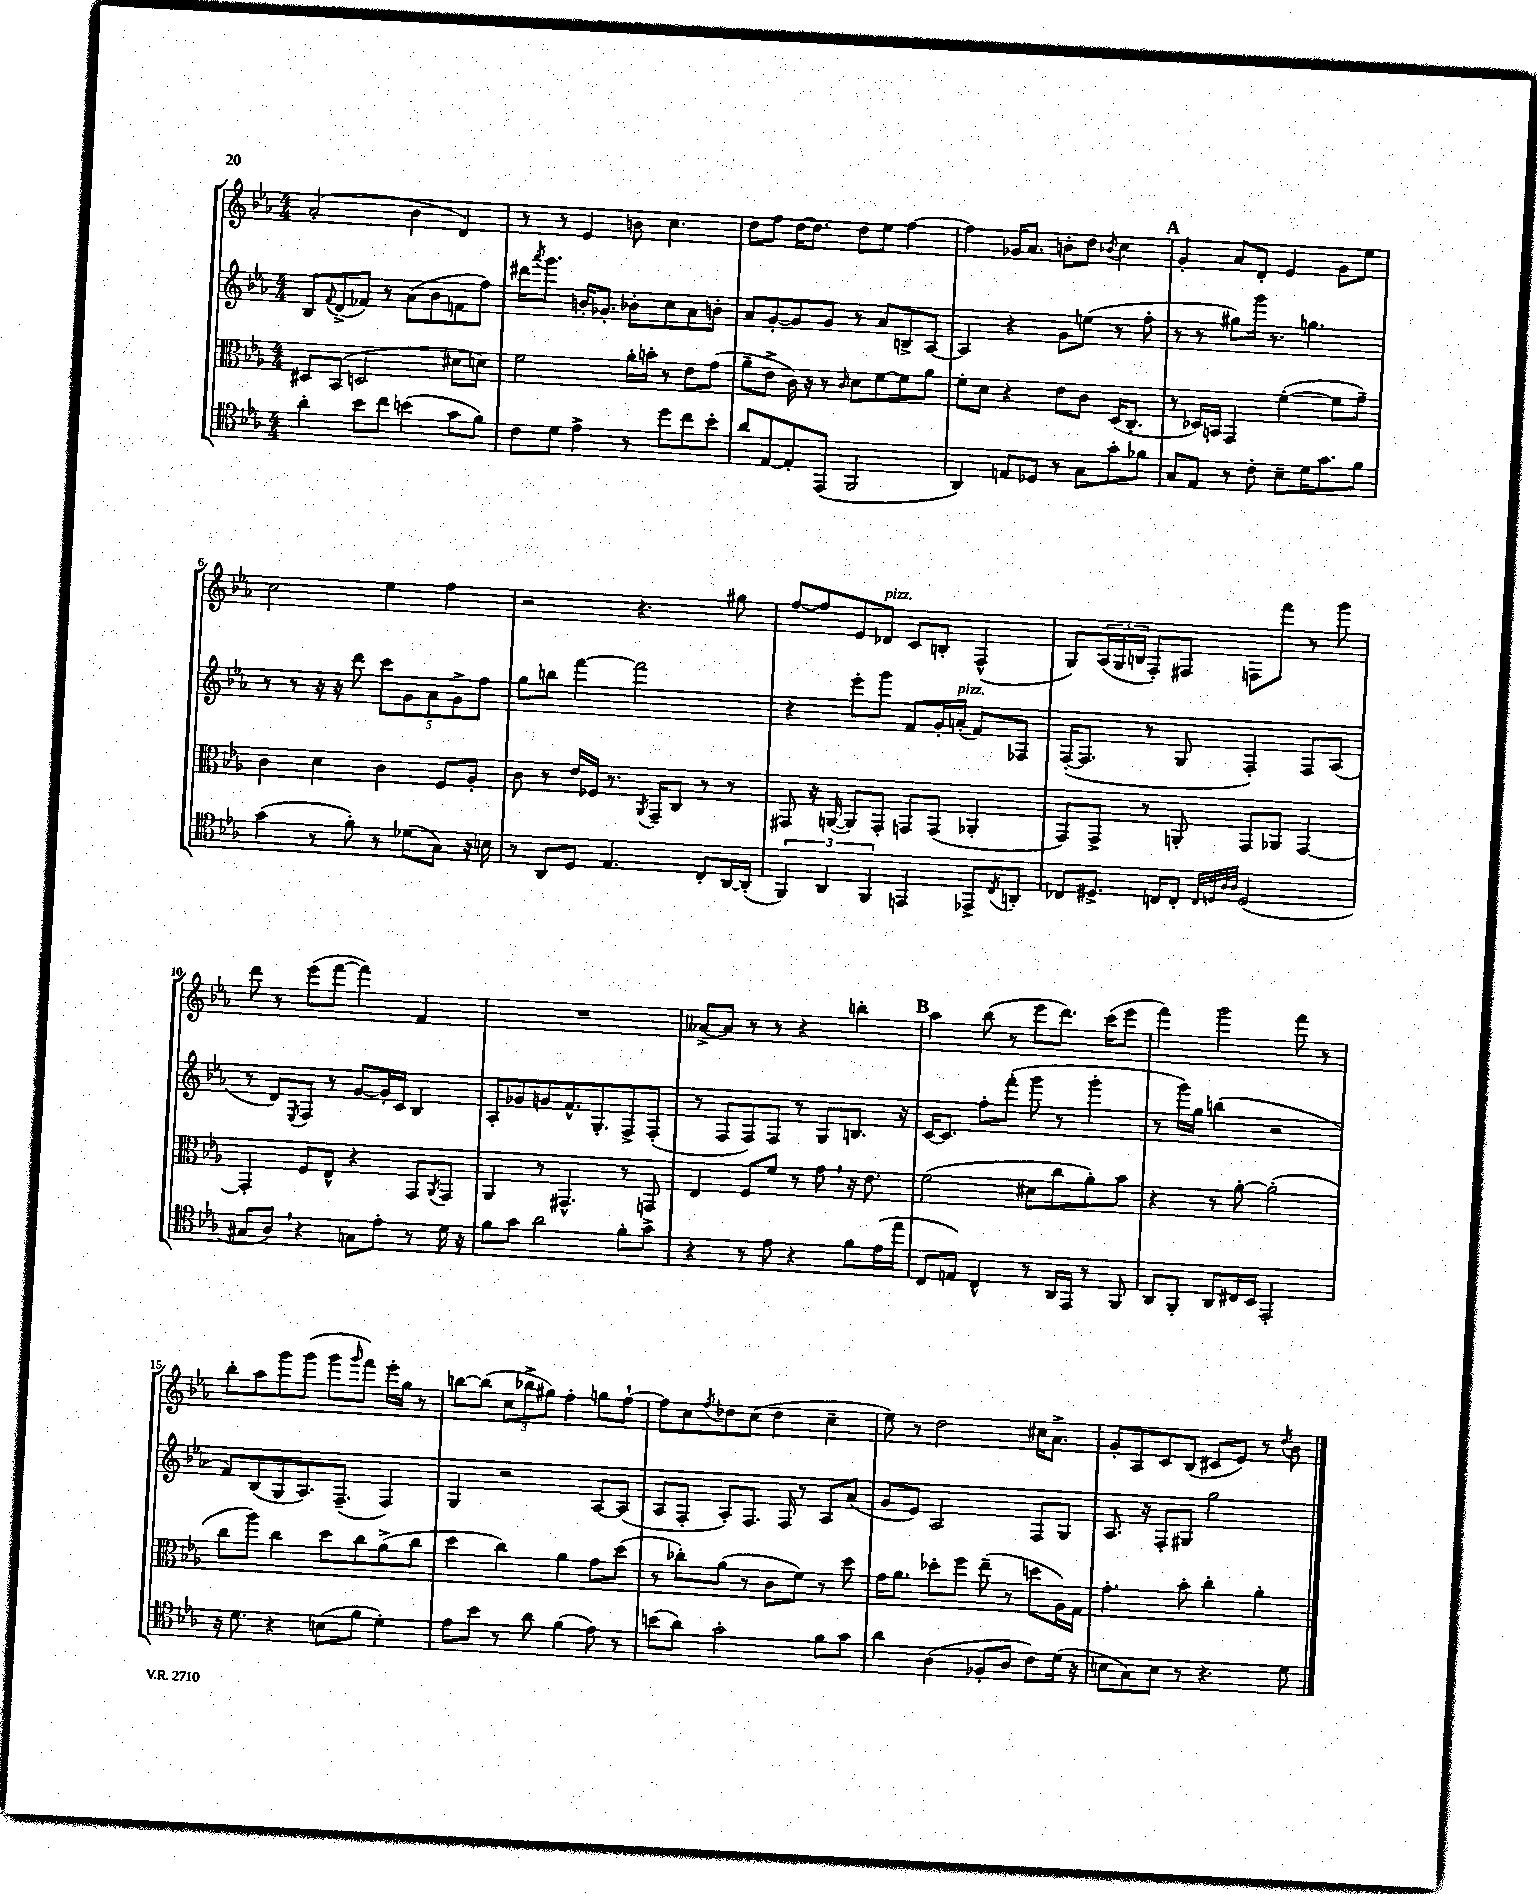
<<
\new StaffGroup <<
\new Staff = "s0" {
    \clef treble \key ees \major \numericTimeSignature \time 4/4
    aes'2-.( bes'4 d'4) |
    r8 r8 ees'4 b'8 c''4. |
    d''8 f''8 d''16~ d''8. d''8 ees''8 f''4~ |
    f''4 ges'16 aes'8. b'8-. d''8 \acciaccatura { bes'8 } c''4 |
    \mark \markup { \bold "A" } g'4-. aes'8 d'8-. ees'4 g'8 ees''8 |
    c''2 ees''4 f''4 |
    r2 r4. gis''8 |
    f''8~ f''8 ees'8 des'8^\markup { \italic "pizz." } c'8 b8-. f4-^( |
    g8) \tuplet 3/2 { aes16( g16 b16 } f8-.) fis8 f8 f'''8 r8 g'''8 |
    d'''8 r8 ees'''8( f'''8~ f'''4) f'4 |
    R1 |
    aeses'8~-> aeses'8 r8 r8 r4 b''4-. |
    \mark \markup { \bold "B" } aes''4 bes''8( r8 ees'''8 d'''8.) c'''16( ees'''8 |
    f'''4) g'''2 f'''8 r8 |
    bes''8-. aes''8 g'''8 g'''8( g'''8 \grace { g'''16 } f'''8) ees'''16-. g''16 r8 |
    b''8~ b''8( \tuplet 3/2 { c''8 bes''8-> gis''8) } f''4-. g''8 f''8~-! |
    f''8 c''8 \acciaccatura { f''8 } des''8 c''8( des''4 c''4-- |
    ees''8) r8 d''2 cis''16 aes'8.-> |
    g'8-. aes8 c'8 bes8( cis'8 ees'8) r8 \acciaccatura { d''8 } bes'8 \bar "|." |
}
\new Staff = "s1" {
    \clef treble \key ees \major \numericTimeSignature \time 4/4
    bes8 \appoggiatura { f'8 } d'8->( fes'8) r8 aes'8( bes'8 f'8 f''8) |
    dis'''16 \acciaccatura { aes'''8 } g'''8. b'16-. ges'8.-. bes'8-. c''8 aes'8 b'8-. |
    aes'8 g'8~-. g'8 g'8 r8 aes'8 b8-> aes8~ |
    aes4 r4 g'8 e''8( r8 f''8-. |
    \mark \markup { \bold "A" } r8 r8 gis''8) g'''16 r8. g''4. |
    r8 r8 r16 r16 d'''8 \tuplet 5/4 { c'''8 g'8 aes'8 g'8-> f''8 } |
    g''8 b''8 f'''4~ f'''2 |
    r4 ees'''8-. g'''8 f'8 g'16-. a'16-.^\markup { \italic "pizz." }( f'8) fes8 |
    f16~-.( f8. r8 g8 f4-.) f8 aes8( |
    r8 d'8) \acciaccatura { ees8 } f8 r8 g'8~ g'16-. c'16 bes4 |
    aes8-. ges'8 g'8 f'8.-^ g8.-. f8-> f8-.( |
    r8 f8 f8) f8 r8 g8 b8. r16 |
    \mark \markup { \bold "B" } c'16~ c'8. f''8-. f'''8-.( g'''8 r8 g'''4-. |
    r8 g'''16) g''16 b''4( r2 |
    f'8) bes8( g8 aes8.) f8.--( f4) |
    g4 r2 aes8~ aes8( |
    aes8 f8-. aes8-.) f8. f16 r8 aes8 aes'8( |
    g'8 ees'8) aes2 f8 g8 |
    aes8. r16 f8-. gis8 g''2 \bar "|." |
}
\new Staff = "s2" {
    \clef alto \key ees \major \numericTimeSignature \time 4/4
    dis8 bes,8( d2 dis'8 d'8) |
    f'2 aes'16-. b'16-. r8 ees'8 g'8( |
    aes'8-- ees'8-> c'16) r16 r8 \grace { c'16 } d'8 f'8~ f'8 aes'8 |
    f'8-. d'8 r4 ees'8 c'8 d16( c8.-. |
    \mark \markup { \bold "A" } r8 des16) b,16 g,4 f'4~-.( f'8 g'8--) |
    c'4 d'4 c'4 f8 aes8-. |
    c'8 r8 ees'16 fes16 r8. \acciaccatura { aes,8 } g,16-- c8 r8 r8 |
    gis,8 r16 a,16~( a,8) gis,8-. g,8 g,8( aes,4-. |
    g,8) g,8-> r8 a,8-. g,8 aes,8 g,4~ |
    g,4-. f8 ees8-^ r4 g,8 \acciaccatura { aes,8 } g,8 |
    aes,4 r8 gis,4.-^ r8 g,8 |
    ees4 f8 f'8 r8 g'8 \breathe r16 ees'8. |
    \mark \markup { \bold "B" } f'2( dis'8 c''8 aes'8-.) bes'8 |
    r4 r8 aes'8~-. aes'2-.( |
    c''8 aes''8) c''4 d''8 c''8 aes'8->( c''8 |
    d''4 c''4) aes'4 g'8 d''8( |
    r8 ces''8-.) aes'8( r8 c'8 f'8) r8 d''8 |
    g'16 aes'8. des''8-. f''8 ees''8--( r8 d''8 aes16) g16 |
    g'4.-. bes'8-. c''4-. aes'4-. \bar "|." |
}
\new Staff = "s3" {
    \clef tenor \key ees \major \numericTimeSignature \time 4/4
    aes'4-. bes'8 c''8 b'4( g'8 f'8) |
    c'8 d'8 ees'4-> r8 d''8 c''8 bes'8-. |
    aes'8 ees8~ ees8-. ees,8( f,2 |
    aes,4) e8 des8 r8 g8 g'8-. fes'8 |
    \mark \markup { \bold "A" } g8 ees8 r8 c'8-. bes8-- d'16 g'8. f'8 |
    g'4( r8 f'8-.) r8 des'8( g8) r16 b16 |
    r8 aes,8 d8 ees4. c8-. aes,16~ aes,16-.( |
    \tuplet 3/2 { f,4) aes,4 f,4 } e,4 ees,8-> \acciaccatura { c8 } a,8-. |
    ces8 dis8.-> c16 c8-. \grace { c32 d32 aes32 aes32 } d2( |
    gis8 aes8) \breathe r4 g8 ees'8-. r8 d'16 r16 |
    f'8 g'8 aes'2 f'8-. g'8-> |
    r4 r8 ees'8 r4 f'8 ees'16( ees''16 |
    \mark \markup { \bold "B" } c8 e8) c4-^ r8 aes,16 ees,16 r8 f,8 |
    aes,8 f,8-. aes,8 cis16 bes,16 ees,2-. |
    r16 d'8. r4 b8( f'8 d'4-.) |
    ees'8 bes'8 r8 aes'8 f'4( ees'8) r8 |
    b'8( aes'8) g'2-. f'8 g'8 |
    aes'4 aes4( fes8-. aes8 c'8) d'16( r16 |
    b8 g8) b8 r8 r4. d'8 \bar "|." |
}
>>
>>
